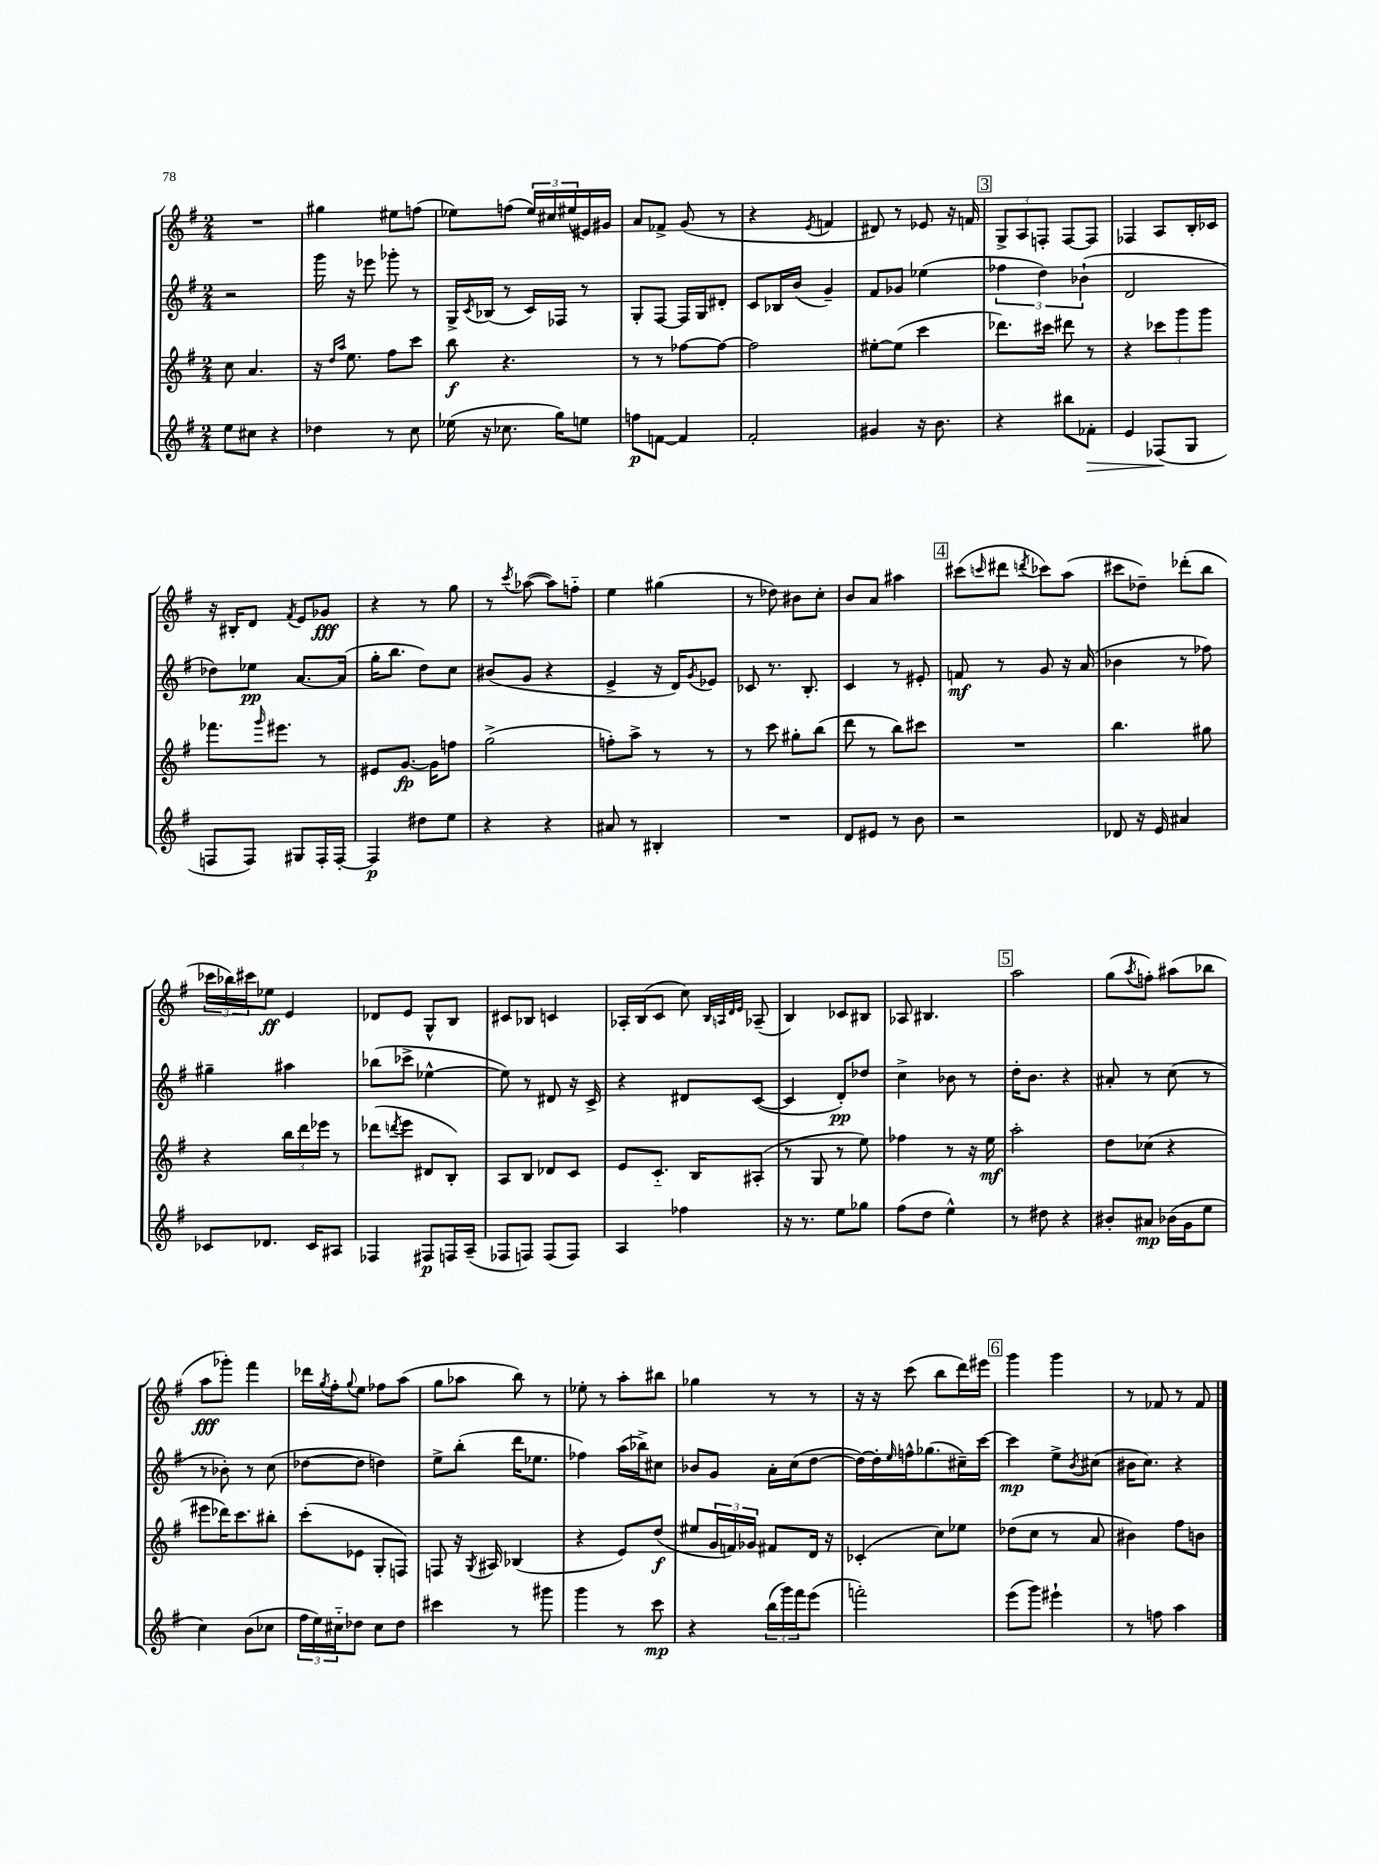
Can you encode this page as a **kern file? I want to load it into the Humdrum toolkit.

**kern	**kern	**kern	**kern
*staff4	*staff3	*staff2	*staff1
*clefG2	*clefG2	*clefG2	*clefG2
*k[f#]	*k[f#]	*k[f#]	*k[f#]
*M2/4	*M2/4	*M2/4	*M2/4
8ee	8cc	2r	2r
8cc#	4.a	.	.
4r	.	.	.
=	=	=	=
4dd-	16r	16ggg	4gg#
.	16qqdd	.	.
.	16qqaa	.	.
.	8.ee	16r	.
.	.	8eee-	.
8r	8ff#	8ggg-'	8ee#
8cc	8ccc	8r	(8ff
=	=	=	=
(16ee-	8bb	16G^	8ee-)
.	.	8qc	.
16r	.	(16B-	.
8.cc-	4.r	8r	(8ff
.	.	16c)	24ee-)
.	.	.	24cc#
16gg)	.	16F-	.
.	.	.	(24ee#
8ee	.	8r	16e#)
.	.	.	16g#
=	=	=	=
8ff	8r	8G'	8a
[8f	8r	[8F#	8f-^
4f]	[8ff-	16F#]	(8g
.	.	16G	.
.	8ff-_	8d#'	8r
=	=	=	=
2f#'	2ff-]	8c	4r
.	.	16B-	.
.	.	(16b	.
.	.	.	8qe
.	.	4g~)	4f
=	=	=	=
4g#	[8ee#'	8f#	8d#)
.	(8ee#]	8g-	8r
16r	4ccc	(4ee-	8e-
8.b	.	.	.
.	.	.	16r
.	.	.	16f
=	=	=	=
4r	8.ddd-)	6ff-	12G^
.	.	.	12A
.	.	6dd)	12F'
.	16ccc#	.	.
8bb#	8ddd#	.	[8F
.	.	(6b-`	.
8f-'	8r	.	8F]
=	=	=	=
4e	4r	2d	4F-
(8F-	12ccc-	.	8A
.	12ggg	.	.
8G	.	.	16B'
.	12ggg	.	.
.	.	.	16c-
=	=	=	=
8F	8.fff-	8dd-)	16r
.	.	.	16B#'
8F)	.	8ee-	8d
.	16qqggg	.	.
.	8.eee#	.	.
.	.	.	8qf#
8G#	.	[8.a	8e
16F'	8r	.	8g-
[16F'	.	(16a]	.
=	=	=	=
4F]	8e#	16gg'	4r
.	.	8.bb	.
.	[8.g	.	.
8dd#	.	8dd)	8r
.	16g]	.	.
8ee	8ff	8cc	8gg
=	=	=	=
4r	(2gg^	(8b#	8r
.	.	.	8qccc
.	.	8g	([8aa-
4r	.	4r	8aa-])
.	.	.	8ff'~
=	=	=	=
8a#	8ff')	4e^	4ee
8r	8aa^	.	.
4B#'	8r	16r	(4gg#
.	.	16d)	.
.	.	8qg	.
.	8r	8e-	.
=	=	=	=
2r	8r	8c-	8r
.	8ccc	8.r	8dd-)
.	8gg#'	.	8b#
.	.	8.B'	.
.	(8bb	.	8cc'
=	=	=	=
8d	8ddd	4c	8b
8e#	8r	.	8a
8r	8bb)	8r	4aa#
8b	8ccc#	8e#'	.
=	=	=	=
2r	2r	8f	(8ccc#
.	.	.	16qqccc
.	.	8r	8ddd#
.	.	.	8qddd
.	.	8g	8ccc-)
.	.	16r	(8aa
.	.	(16a	.
=	=	=	=
8d-	4.bb	4b-	8ccc#
16r	.	.	8dd-~)
16e	.	.	.
4a#	.	8r	(8ddd-'
.	8gg#	8ff-)	8bb
=	=	=	=
8c-	4r	4gg#~	24ccc-
.	.	.	24bb-)
.	.	.	24ccc#
8.d-	.	.	8ee-
.	24bb	4aa#	4e
.	24ddd	.	.
16c-	.	.	.
.	24eee-	.	.
8A#	8r	.	.
=	=	=	=
4F-	(8ddd-	(8bb-	8d-
.	8qddd	.	.
.	8eee	8ccc-^	8e
8F#	8d#	[4ee-^^	8G^^
16F	8B')	.	8B
(16A~	.	.	.
=	=	=	=
8F-	8A	8ee-])	8c#
8F)	8B	8r	8B-
(8F	8d-	8d#	4c
8F)	8c	16r	.
.	.	16c^	.
=	=	=	=
4A	8e	4r	16A-'
.	.	.	(16B
.	8.c'~	.	8c
4ff-	.	8d#	8cc)
.	16B	.	.
.	.	.	32qqB
.	.	.	32qqA
.	.	.	32qqd
.	.	.	32qqe
.	(8A#'	([8c	(8A-~
=	=	=	=
16r	8r	4c]	4B)
8.r	.	.	.
.	8G	.	.
8ee	8r	8d')	8c-
8gg-	8ee)	8dd-	8B#
=	=	=	=
(8ff#	4ff-	4cc^	8A-
8dd	.	.	4.B#
4ee^^)	8r	8b-	.
.	16r	8r	.
.	16ee	.	.
=	=	=	=
8r	2aa'	16dd'	2aa
.	.	8.b	.
8dd#	.	.	.
4r	.	4r	.
=	=	=	=
8b#'	8dd	8a#'	(8gg
.	.	.	8qaa
8a#	(8cc-	8r	8ff')
(16b-	4r	(8cc	(8aa#
16g	.	.	.
8ee	.	8r	8bb-
=	=	=	=
4cc)	8eee#	8r	8aa
.	16ddd-)	8b-')	8ggg-')
.	8.ccc	.	.
(8b	.	8r	4fff#
8cc-	8bb#'	(8cc	.
=	=	=	=
24ff#	(8ccc'	[8dd-	16ddd-
24ee)	.	.	.
.	.	.	8qgg
.	.	.	16ff#'
24cc#'~	.	.	.
.	.	.	8qqgg
8dd-	8e-	8dd-]	8ee
8cc#	8G'	4dd)	8ff-
8dd-	8F)	.	(8aa
=	=	=	=
4ccc#	8F	8ee^	8gg
.	16r	(8bb'	8aa-
.	8qG	.	.
.	16A#	.	.
8r	(4B-	16ddd	8bb)
.	.	8.ee-	.
8ggg#	.	.	8r
=	=	=	=
4ggg	4r	4ff-)	8ee-'
.	.	.	8r
8r	8e)	(16aa	8aa'
.	.	16bb-^)	.
8ccc	(8dd	8cc#	8bb#
=	=	=	=
4r	8ee#	8b-	4gg-
.	24g	8g	.
.	24f)	.	.
.	24g-	.	.
(24bb	8f#	16a'	8r
24ggg)	.	.	.
.	.	(16cc	.
24fff#	.	.	.
(8eee	16d	[8dd	8r
.	16r	.	.
=	=	=	=
2fff')	(4c-'	16dd_)	16r
.	.	16dd']	16r
.	.	16qqee	.
.	.	16ff^^	(8ccc
.	.	(8.gg-	.
.	8cc)	.	8bb
.	8ee-	16cc#~)	16ddd)
.	.	[16ccc	16eee#
=	=	=	=
(8eee	(8dd-	4ccc]	4ggg
8ggg)	8cc	.	.
4eee#`	8r	8ee^	4ggg
.	.	8qb	.
.	8a	(8cc#	.
=	=	=	=
8r	4b#)	16b#	8r
.	.	8.cc)	.
8ff	.	.	8f-
4aa	8ff#	4r	8r
.	8b	.	8f-
==	==	==	==
*-	*-	*-	*-
